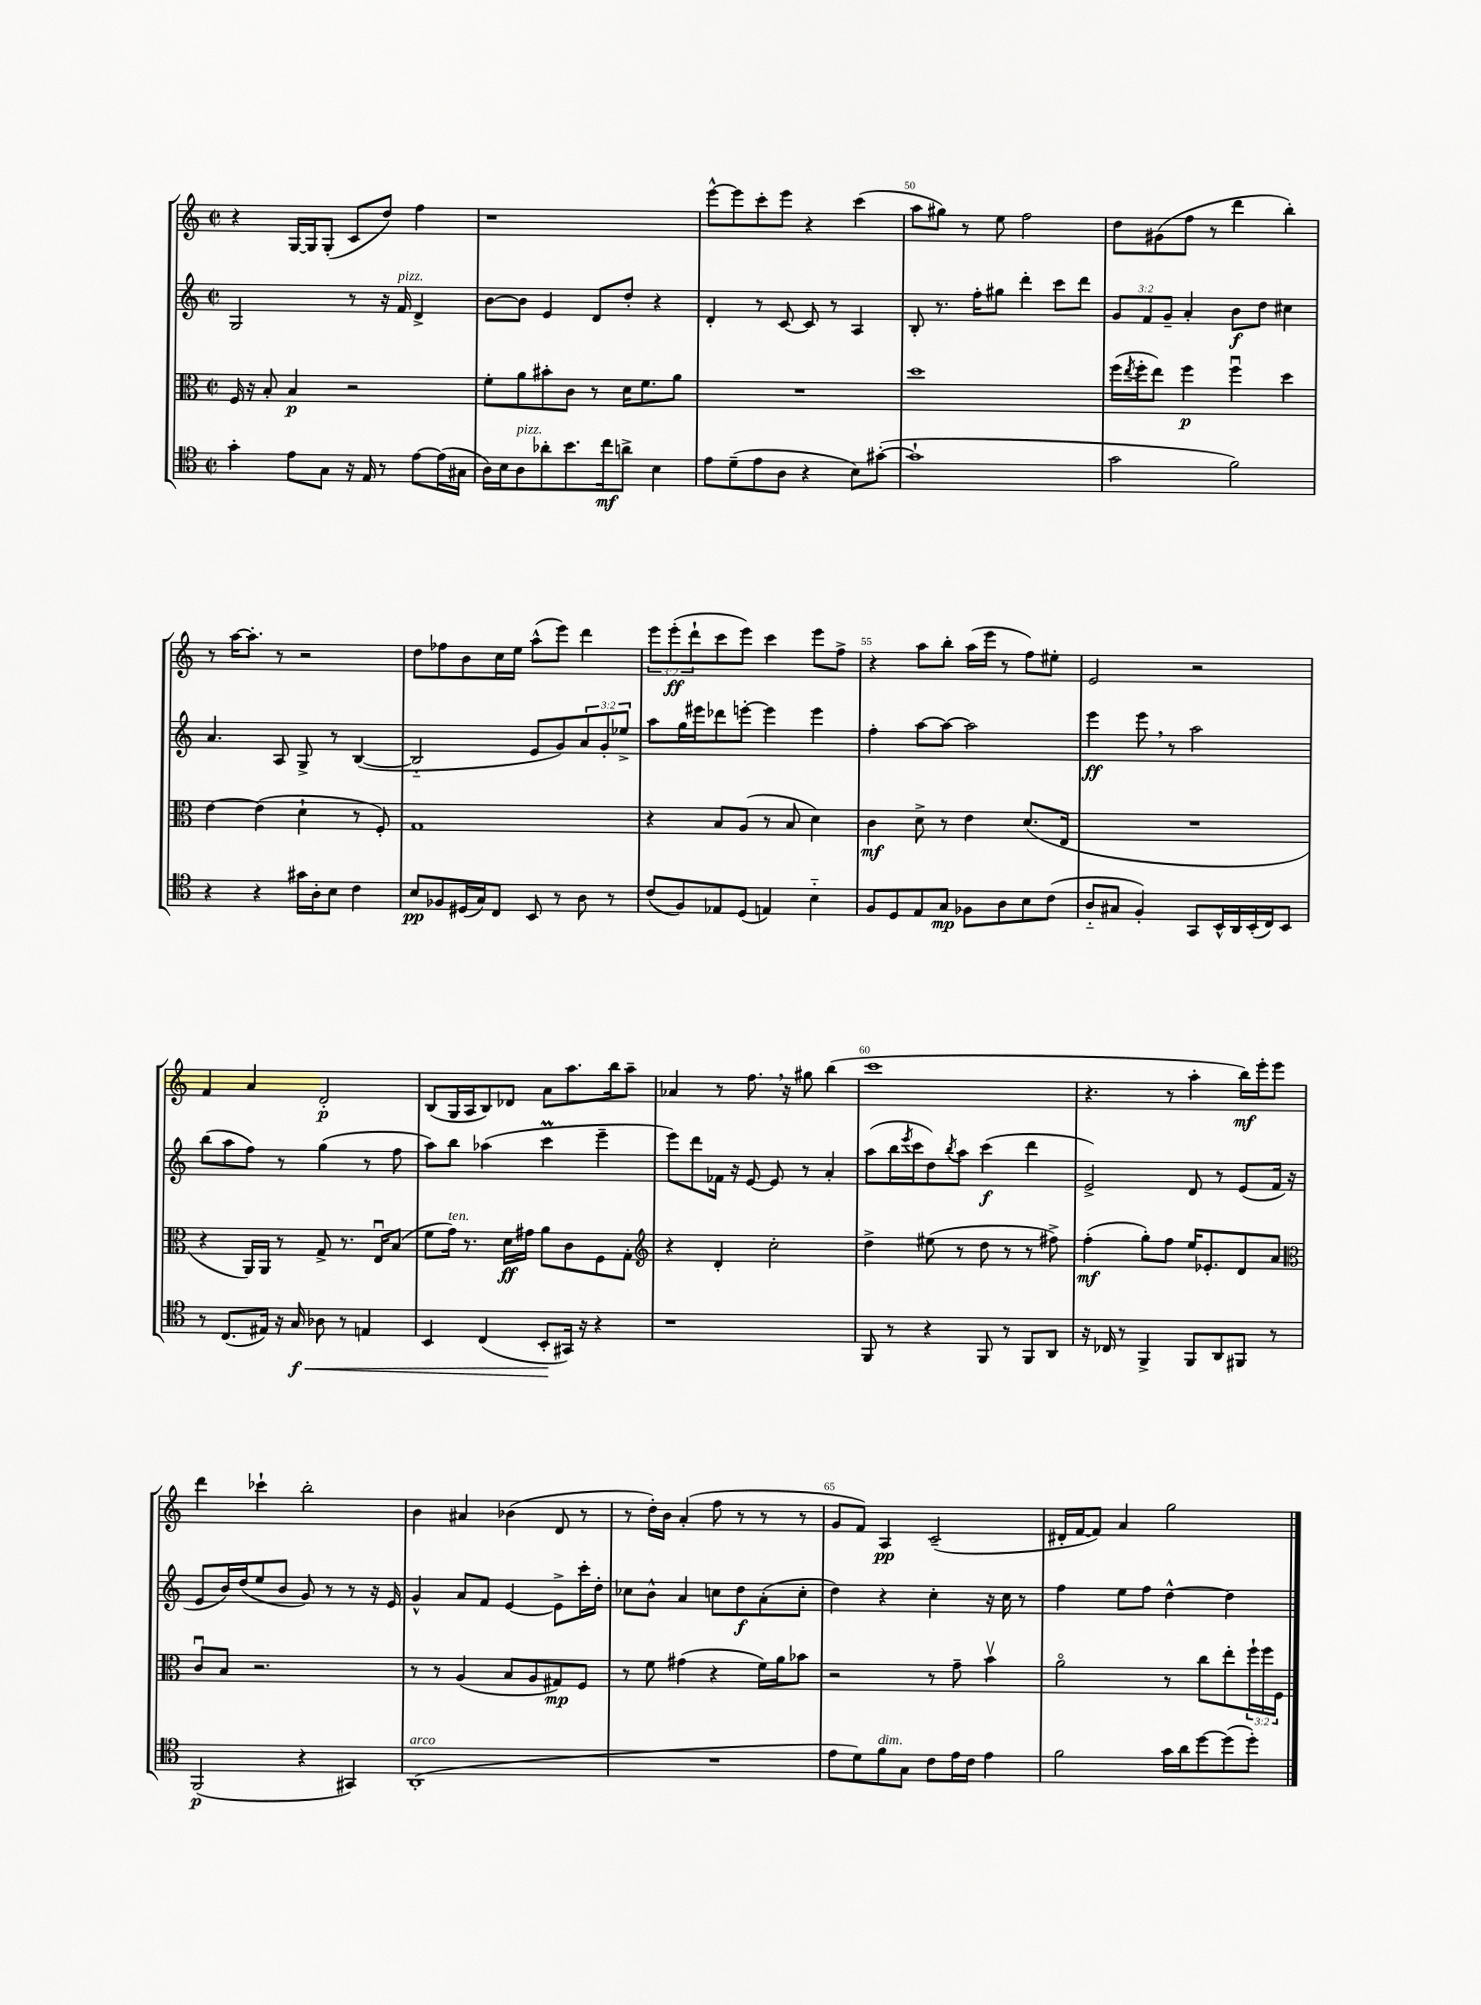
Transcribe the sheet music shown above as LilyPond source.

<<
\new StaffGroup <<
\new Staff = "s0" {
    \clef treble \key c \major \defaultTimeSignature \time 2/2 \override Staff.TupletNumber.text = #tuplet-number::calc-fraction-text
    r4 g16~ g16 g8-.( c'8 d''8) f''4 |
    r1 |
    e'''8~-^ e'''8 c'''8-. e'''8 r4 c'''4( |
    a''8 gis''8) r8 e''8 f''2 |
    d''8 gis'8( f''8 r8 d'''4 b''4-.) |
    r8 a''16~ a''8.-. r8 r2 |
    d''8 fes''8 b'8 c''16 e''16 a''8-^( e'''8) d'''4 |
    \tuplet 3/2 { e'''8 e'''8-.\ff( d'''8-! } c'''8 e'''8) c'''4 e'''8 f''8-> |
    r4 a''8 b''8-. a''16( e'''16 r8 f''8) eis''8-. |
    e'2 r2 |
    f'4 a'4 d'2-.\p |
    b8( g16 a16 b8) des'8 a'8 a''8. b''16 a''8-- |
    aes'4 r8 f''8. \breathe r16 gis''8 b''4( |
    c'''1 |
    r4. r8 a''4-. b''16\mf) e'''16-. e'''8 |
    d'''4 ces'''4-! b''2-. |
    b'4 ais'4 bes'4( d'8 r8 |
    r8 d''16-.) b'16 a'4-.( f''8 r8 r8 r8 |
    g'8 f'8) a4\pp c'2--( |
    dis'16-. f'16~ f'8) a'4 g''2 \bar "|." |
}
\new Staff = "s1" {
    \clef treble \key c \major \defaultTimeSignature \time 2/2 \override Staff.TupletNumber.text = #tuplet-number::calc-fraction-text
    g2 r8 r16 f'16^\markup { \italic "pizz." } d'4-> |
    b'8~ b'8 e'4 d'8 d''8-. r4 |
    d'4-. r8 c'8~ c'8 r8 a4 |
    b8-. r8. f''16-. gis''8 d'''4-. c'''8 d'''8 |
    \tuplet 3/2 { g'8 f'8 g'8-- } a'4-. b'8\f d''8 cis''4 |
    a'4. a8 g8-> r8 b4~( |
    b2-_ e'8 g'8) \tuplet 3/2 { a'8 g'8-. ees''8-> } |
    a''8 g''16 eis'''16 des'''8 e'''8~-. e'''4 e'''4 |
    f''4-. a''8~ a''8~ a''2 |
    e'''4\ff e'''8 \breathe r8 a''2 |
    b''8( a''8 f''8) r8 g''4( r8 f''8 |
    a''8) b''8 aes''4( c'''4\prall e'''4-- |
    e'''8) d'''8 fes'16 r16 e'8~ e'8 r8 a'4-. |
    a''8( b''16 \acciaccatura { e'''8 } c'''16 d''8) \acciaccatura { b''8 } a''8 c'''4\f( d'''4 |
    e'2->) d'8 r8 e'8( f'16 r16 |
    e'8 b'16) d''16( e''8 b'8 g'8) r8 r8 r16 e'16 |
    g'4-^ a'8 f'8 e'4~ e'8-> c'''16-. d''16-. |
    ces''8 b'8-^ a'4 c''8 d''8\f a'8-.( c''8-. |
    d''4) r4 c''4-. r16 c''16 r8 |
    f''4 e''8 f''8 d''4~-^ d''4 \bar "|." |
}
\new Staff = "s2" {
    \clef alto \key c \major \defaultTimeSignature \time 2/2 \override Staff.TupletNumber.text = #tuplet-number::calc-fraction-text
    f16 r16 b8-. b4\p r2 |
    f'8-. a'8 bis'8-. c'8 r8 d'16 f'8. a'8 |
    R1 |
    d''1 |
    f''16( \acciaccatura { e''8 } f''16-. e''8) f''4\p f''4\downbow d''4 |
    e'4~ e'4( d'4-! r8 f8-.) |
    g1 |
    r4 b8 a8( r8 b8 d'4) |
    c'4\mf d'8-> r8 e'4 d'8.( e16 |
    R1 |
    r4 a,16) a,16 r8 g8-> r8. e16\downbow b8( |
    f'8 g'16^\markup { \italic "ten." }) r8. d'16\ff gis'16 a'8 c'8 f8 g8-. |
    \clef treble r4 d'4-. c''2-. |
    d''4-> eis''8( r8 d''8 r8 r8 fis''8->) |
    f''4-.\mf( g''8-.) f''8 e''16 ees'8.-. d'8 a'8 |
    \clef alto c'8\downbow b8 r2. |
    r8 r8 a4( b8 a8 gis8\mp) f8 |
    r8 f'8 gis'4( r4 f'16) a'16 bes'8 |
    r2 r8 g'8-- b'4\upbow |
    a'2\flageolet r8 c''8 e''8-. \tuplet 3/2 { f''16-! f''16 f16 } \bar "|." |
}
\new Staff = "s3" {
    \clef tenor \key c \major \defaultTimeSignature \time 2/2
    g'4-. e'8 g8 r16 e16 r8 e'8~ e'16( gis16 |
    a16) b16 a8^\markup { \italic "pizz." } aes'8-. b'8. c''16\mf a'8-> b4 |
    e'8 d'8--( e'8 a8 r4 b8) gis'8~-.( |
    gis'1-! |
    g'2 f'2) |
    r4 r4 gis'16 a16-. b8 c'4 |
    b8\pp fes8 dis16( g16) c8 b,8 r8 a8 r8 |
    c'8( f8) ees8 d8( e4) b4-_ |
    f8 d8 e8 g8\mp fes8 a8 b8 c'8( |
    a8-_ gis8 f4-.) g,8 b,16-^ a,16 b,16-.( c16) b,8 |
    r8 c8.( eis16) r16 g16\f\< aes8 r8 e4 |
    b,4 c4( b,8-.\! gis,16) r16 r4 |
    r1 |
    f,8 r8 r4 f,8 r8 f,8 a,8 |
    r16 ces16 r8 f,4-> f,8 a,8 fis,8 r8 |
    f,2\p( r4 gis,4) |
    a,1-.^\markup { \italic "arco" }( |
    R1 |
    e'8 d'8) f'8^\markup { \italic "dim." } g8 c'8 e'16 c'16 e'4 |
    f'2 g'16 a'16 d''8~ d''8( d''8-.) \bar "|." |
}
>>
>>
\layout { \context { \Score currentBarNumber = #47 \override BarNumber.break-visibility = ##(#f #t #t) barNumberVisibility = #(every-nth-bar-number-visible 5) } }
